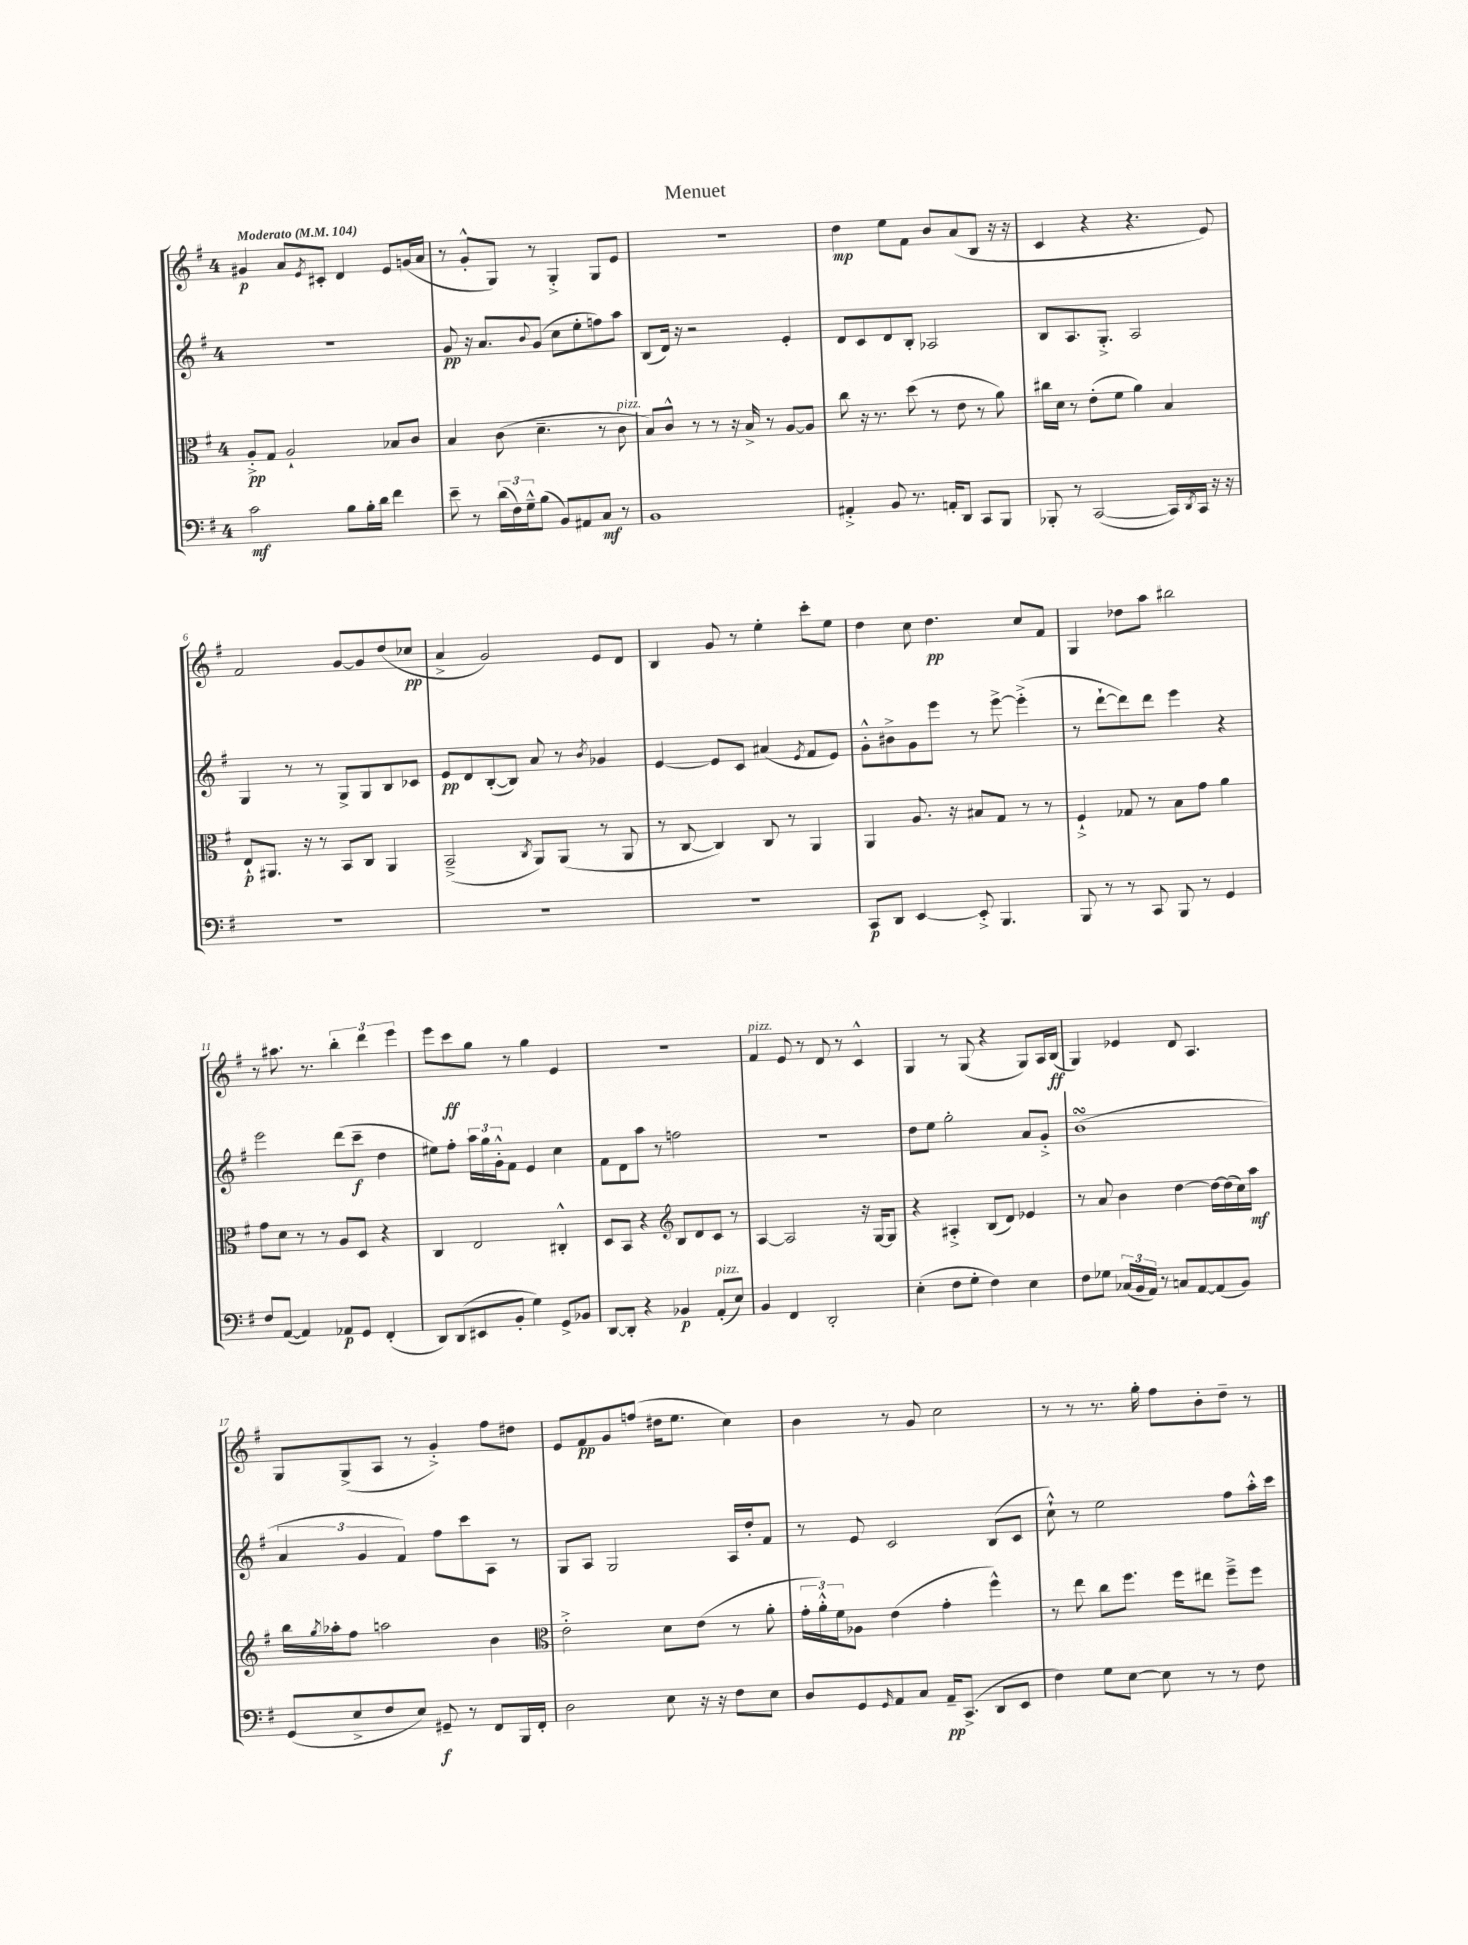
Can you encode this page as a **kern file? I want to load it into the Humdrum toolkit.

**kern	**dynam	**kern	**dynam	**kern	**dynam	**kern	**dynam
*part4	*part4	*part3	*part3	*part2	*part2	*part1	*part1
*staff4	*staff4	*staff3	*staff3	*staff2	*staff2	*staff1	*staff1
*clefF4	*	*clefC3	*	*clefG2	*	*clefG2	*
*k[f#]	*	*k[f#]	*	*k[f#]	*	*k[f#]	*
*M4/4	*	*M4/4	*	*M4/4	*	*M4/4	*
*MM104	*	*MM104	*	*MM104	*	*MM104	*
=1	=1	=1	=1	=1	=1	=1	=1
!	!	!	!	!	!	!LO:TX:a:B:t=Moderato	!
2c\	mf	8A'^/L	pp	1r	.	4g#X/	p
.	.	8G/J	.	.	.	.	.
.	.	2A`/	.	.	.	8a/L	.
.	.	.	.	.	.	8qe/	.
.	.	.	.	.	.	8c#X'/J	.
8B\L	.	.	.	.	.	4d/	.
16B'\L	.	.	.	.	.	.	.
16d\JJ	.	.	.	.	.	.	.
4f#\	.	8B-X/L	.	.	.	8e/L	.
.	.	8c/J	.	.	.	(16gn/L	.
.	.	.	.	.	.	16a/JJ	.
=2	=2	=2	=2	=2	=2	=2	=2
8e~\	.	4B/	.	8g/	pp	8r	.
8r	.	.	.	16r	.	8g'^^/L	.
.	.	.	.	8.a/L	.	.	.
(24d\LL	.	(8c\	.	.	.	8G/J)	.
24F#\)	.	.	.	.	.	.	.
24G~^^\J	.	.	.	.	.	.	.
.	.	.	.	8qqb/	.	.	.
(8B\J	.	4.d~\	.	(8g/J	.	8r	.
8BB/L)	.	.	.	8cc\L	.	4G'^/	.
8AA#X/	.	.	.	8ee'\	.	.	.
8C/J	mf	8r	.	8ffn\)	.	8G/L	.
!	!	!LO:TX:a:i:t=pizz.	!	!	!	!	!
8r	.	8c\	.	8aa\J	.	8e/J	.
=3	=3	=3	=3	=3	=3	=3	=3
1BB	.	8B/L)	.	(8B/L	.	1r	.
.	.	8c^^/J	.	16d/Jk)	.	.	.
.	.	.	.	16r	.	.	.
.	.	8r	.	2r	.	.	.
.	.	8r	.	.	.	.	.
.	.	16r	.	.	.	.	.
.	.	16B^/	.	.	.	.	.
.	.	8r	.	.	.	.	.
.	.	[8A/L	.	4e'/	.	.	.
.	.	8A/J]	.	.	.	.	.
=4	=4	=4	=4	=4	=4	=4	=4
4AA#X'^/	.	8cc\	.	8d/L	.	4dd\	mp
.	.	16r	.	8c/	.	.	.
.	.	8.r	.	.	.	.	.
8BB/	.	.	.	8d/	.	8ee\L	.
8.r	.	(8dd\	.	8B'/J	.	8f#\J	.
.	.	8r	.	2A-X/	.	8b/L	.
16AAn'/KL	.	.	.	.	.	.	.
8DD/J	.	8e\	.	.	.	(8a/	.
8CC/L	.	8r	.	.	.	8B/J	.
8BBB/J	.	8a\)	.	.	.	16r	.
.	.	.	.	.	.	16r	.
=5	=5	=5	=5	=5	=5	=5	=5
8BBB-X'/	.	16cc#X\LL	.	8B/L	.	4c/	.
.	.	16d\JJ	.	.	.	.	.
8r	.	8r	.	8.A/	.	.	.
([2CC/	.	(8e'\L	.	.	.	4r	.
.	.	.	.	8.G'^/J	.	.	.
.	.	8f#\J	.	.	.	.	.
.	.	4a\)	.	2A/	.	4.r	.
16CC/LL])	.	4B/	.	.	.	.	.
8qDD/	.	.	.	.	.	.	.
16CC/JJ	.	.	.	.	.	.	.
16r	.	.	.	.	.	8e/)	.
16r	.	.	.	.	.	.	.
!!LO:LB:g=z
=6	=6	=6	=6	=6	=6	=6	=6
1r	.	8E`/L	p	4G/	.	2f#/	.
.	.	8.AA#X/J	.	.	.	.	.
.	.	.	.	8r	.	.	.
.	.	16r	.	.	.	.	.
.	.	8r	.	8r	.	.	.
.	.	8BB/L	.	8G^/L	.	[8g/L	.
.	.	8C/J	.	8G/	.	8g/]	.
.	.	4AA#/	.	8B/	.	(8dd/	.
.	.	.	.	8c-X/J	.	8cc-X/J	pp
=7	=7	=7	=7	=7	=7	=7	=7
1r	.	(2BB~^/	.	8e/L	pp	4a^/	.
.	.	.	.	8d/	.	.	.
.	.	.	.	([8B'/	.	2g/)	.
.	.	.	.	8B/J])	.	.	.
.	.	8qC/	.	.	.	.	.
.	.	8AA/L)	.	8a/	.	.	.
.	.	(8AA/J	.	8r	.	.	.
.	.	.	.	8qb/	.	.	.
.	.	8r	.	4g-X/	.	8e/L	.
.	.	8AA/	.	.	.	8d/J	.
=8	=8	=8	=8	=8	=8	=8	=8
1r	.	8r	.	[4e/	.	4B/	.
.	.	[8C/	.	.	.	.	.
.	.	4C/])	.	8e/L]	.	8g/	.
.	.	.	.	8c/J	.	8r	.
.	.	8C/	.	(4a#X/	.	4ee'\	.
.	.	8r	.	.	.	.	.
.	.	.	.	8qe/	.	.	.
.	.	4AA/	.	8f#/L	.	8ccc'\L	.
.	.	.	.	8e/J)	.	8ee\J	.
=9	=9	=9	=9	=9	=9	=9	=9
8CC/L	p	4AA/	.	8g'^^\L	.	4dd\	.
8DD/J	.	.	.	8b#X^\	.	.	.
[4EE/	.	8.A/	.	8g\	.	8cc\	.
.	.	.	.	8eee\J	.	4.dd\	pp
.	.	16r	.	.	.	.	.
8EE'^/]	.	8B#X/L	.	8r	.	.	.
4.BBB/	.	8G/J	.	[8eee^\	.	.	.
.	.	8r	.	(4eee'^\]	.	8cc/L	.
.	.	8r	.	.	.	8f#/J	.
=10	=10	=10	=10	=10	=10	=10	=10
8BBB/	.	4F#`^/	.	8r	.	4G/	.
8r	.	.	.	[8ddd`\L	.	.	.
8r	.	8G-X/	.	8ddd\])	.	8dd-X\L	.
8CC/	.	8r	.	8ddd\J	.	8aa\J	.
8BBB/	.	8B\L	.	4eee\	.	2bb#X\	.
8r	.	8g\J	.	.	.	.	.
4GG/	.	4a\	.	4r	.	.	.
!!LO:LB:g=z
=11	=11	=11	=11	=11	=11	=11	=11
8F#/L	.	8g\L	.	2eee\	.	8r	.
([8AA/J	.	8d\J	.	.	.	8.aa#X\	.
4AA/])	.	8r	.	.	.	.	.
.	.	.	.	.	.	8.r	.
.	.	8r	.	.	.	.	.
8AA-X/L	p	8A/L	.	(8ddd\L	.	6bb'\	.
8GG/J	.	8D/J	.	8ccc~\J	f	.	.
.	.	.	.	.	.	6ddd\	.
(4FF#'/	.	4r	.	4dd\	.	.	.
.	.	.	.	.	.	6eee\	.
=12	=12	=12	=12	=12	=12	=12	=12
8DD/L)	.	4C/	.	8ee#X\L)	.	8eee\L	.
(8DD/	.	.	.	8ff#'\J	.	8ccc\	ff
8EE#X/	.	2E/	.	24aa\LL	.	8gg\J	.
.	.	.	.	24gg\	.	.	.
.	.	.	.	24g'^^\J	.	.	.
8BB'/J	.	.	.	8f#\J	.	8r	.
4G\)	.	.	.	4e/	.	4gg\	.
8GG^/L	.	4C#X'^^/	.	4cc\	.	4e/	.
8BB-X/J	.	.	.	.	.	.	.
=13	=13	=13	=13	=13	=13	=13	=13
[8DD/L	.	8D/L	.	8f#\L	.	1r	.
8DD'/J]	.	8BB/J	.	8d\	.	.	.
4r	.	4r	.	8aa\J	.	.	.
.	.	.	.	8r	.	.	.
*	*	*clefG2	*	*	*	*	*
4BB-X/	p	8B/L	.	2ffn\	.	.	.
.	.	8d/	.	.	.	.	.
!LO:TX:a:i:t=pizz.	!	!	!	!	!	!	!
(8AA'/L	.	8c/J	.	.	.	.	.
8E/J)	.	8r	.	.	.	.	.
=14	=14	=14	=14	=14	=14	=14	=14
!	!	!	!	!	!	!LO:TX:a:i:t=pizz.	!
4BB/	.	[4A/	.	1r	.	4f#/	.
4FF#/	.	2A/]	.	.	.	8e/	.
.	.	.	.	.	.	8r	.
2DD'/	.	.	.	.	.	8d/	.
.	.	.	.	.	.	8r	.
.	.	16r	.	.	.	4c^^/	.
.	.	[16G/KL	.	.	.	.	.
.	.	8G/J]	.	.	.	.	.
=15	=15	=15	=15	=15	=15	=15	=15
(4E'\	.	4r	.	8dd\L	.	4G/	.
.	.	.	.	8ee\J	.	.	.
8F#\L	.	4A#X'^/	.	2gg'\	.	8r	.
8G'\J	.	.	.	.	.	(8G/	.
4F#\)	.	(8B/L	.	.	.	4r	.
.	.	8d/J)	.	.	.	.	.
4E\	.	4e-X/	.	8a/L	.	8G/L)	.
.	.	.	.	8g'^/J	.	16A/L	.
.	.	.	.	.	.	(16B/JJ	ff
=16	=16	=16	=16	=16	=16	=16	=16
8F#\L	.	8r	.	(1bsSsS	.	4G/)	.
8G-X\J	.	8a/	.	.	.	.	.
(24C-X/LL	.	4b\	.	.	.	4e-X/	.
24BB/	.	.	.	.	.	.	.
24AA/JJ)	.	.	.	.	.	.	.
8r	.	.	.	.	.	.	.
8Cn/L	.	[4dd\	.	.	.	8d/	.
[8AA/	.	.	.	.	.	4.A/	.
(8AA/]	.	16dd\LL_	.	.	.	.	.
.	.	(16dd\]	.	.	.	.	.
8BB/J)	.	16cc\)	.	.	.	.	.
.	.	16aa\JJ	mf	.	.	.	.
!!LO:LB:g=z
=17	=17	=17	=17	=17	=17	=17	=17
(8GG/L	.	16bb\LL	.	6a/	.	8G/L	.
.	.	8qgg/	.	.	.	.	.
.	.	16aa-X'\J	.	.	.	.	.
8E^/	.	8ff#\J	.	.	.	(8G^/	.
.	.	.	.	6g/	.	.	.
8F#/	.	2aan\	.	.	.	8A/J	.
.	.	.	.	6f#/)	.	.	.
8E/J)	.	.	.	.	.	8r	.
8GG#X~/	f	.	.	8ff#\L	.	4g'^/)	.
8r	.	.	.	8ccc\	.	.	.
8FF#/L	.	4b\	.	8A\J	.	8ff#\L	.
16BBB/L	.	.	.	8r	.	8dd#X\J	.
16FF#'/JJ	.	.	.	.	.	.	.
=18	=18	=18	=18	=18	=18	=18	=18
*	*	*clefC3	*	*	*	*	*
2D\	.	2e'^\	.	8G/L	.	8e/L	.
.	.	.	.	8A/J	.	8f#/	pp
.	.	.	.	2G/	.	8g/	.
.	.	.	.	.	.	(8ffn/J	.
8E\	.	8d\L	.	.	.	16dd#X\KL	.
.	.	.	.	.	.	8.ee\J	.
16r	.	(8e\J	.	.	.	.	.
16r	.	.	.	.	.	.	.
8F#\L	.	8r	.	16A/LL	.	4cc\)	.
.	.	.	.	16dd'/J	.	.	.
8E\J	.	8a'\	.	8f#/J	.	.	.
=19	=19	=19	=19	=19	=19	=19	=19
8D/L	.	24g'\LL	.	8r	.	4b\	.
.	.	24a'^^\)	.	.	.	.	.
.	.	24f#\J	.	.	.	.	.
8GG/	.	8A-X\J	.	8e/	.	.	.
16qqGG/	.	.	.	.	.	.	.
8AA/	.	(4e\	.	2c/	.	8r	.
8C/J	.	.	.	.	.	8g/	.
16AA~/KL	pp	4g'\	.	.	.	2cc\	.
(8.CC^/J	.	.	.	.	.	.	.
8DD/L	.	4ff#^^\)	.	(8B/L	.	.	.
8EE/J	.	.	.	8c/J	.	.	.
=20	=20	=20	=20	=20	=20	=20	=20
4F#\)	.	8r	.	8cc`^^\)	.	8r	.
.	.	8ee\	.	8r	.	8r	.
8G\L	.	8cc\L	.	2ee\	.	8.r	.
[8E\J	.	8.ff#\J	.	.	.	.	.
.	.	.	.	.	.	16gg'\	.
8E\]	.	.	.	.	.	8ff#\L	.
.	.	16ff#\KL	.	.	.	.	.
8r	.	8ee#X\J	.	.	.	8b'\	.
8r	.	8ff#~^\L	.	8ff#\L	.	8dd~\J	.
8F#\	.	8ff#\J	.	16aa'^^\L	.	8r	.
.	.	.	.	16ccc\JJ	.	.	.
==	==	==	==	==	==	==	==
*-	*-	*-	*-	*-	*-	*-	*-
